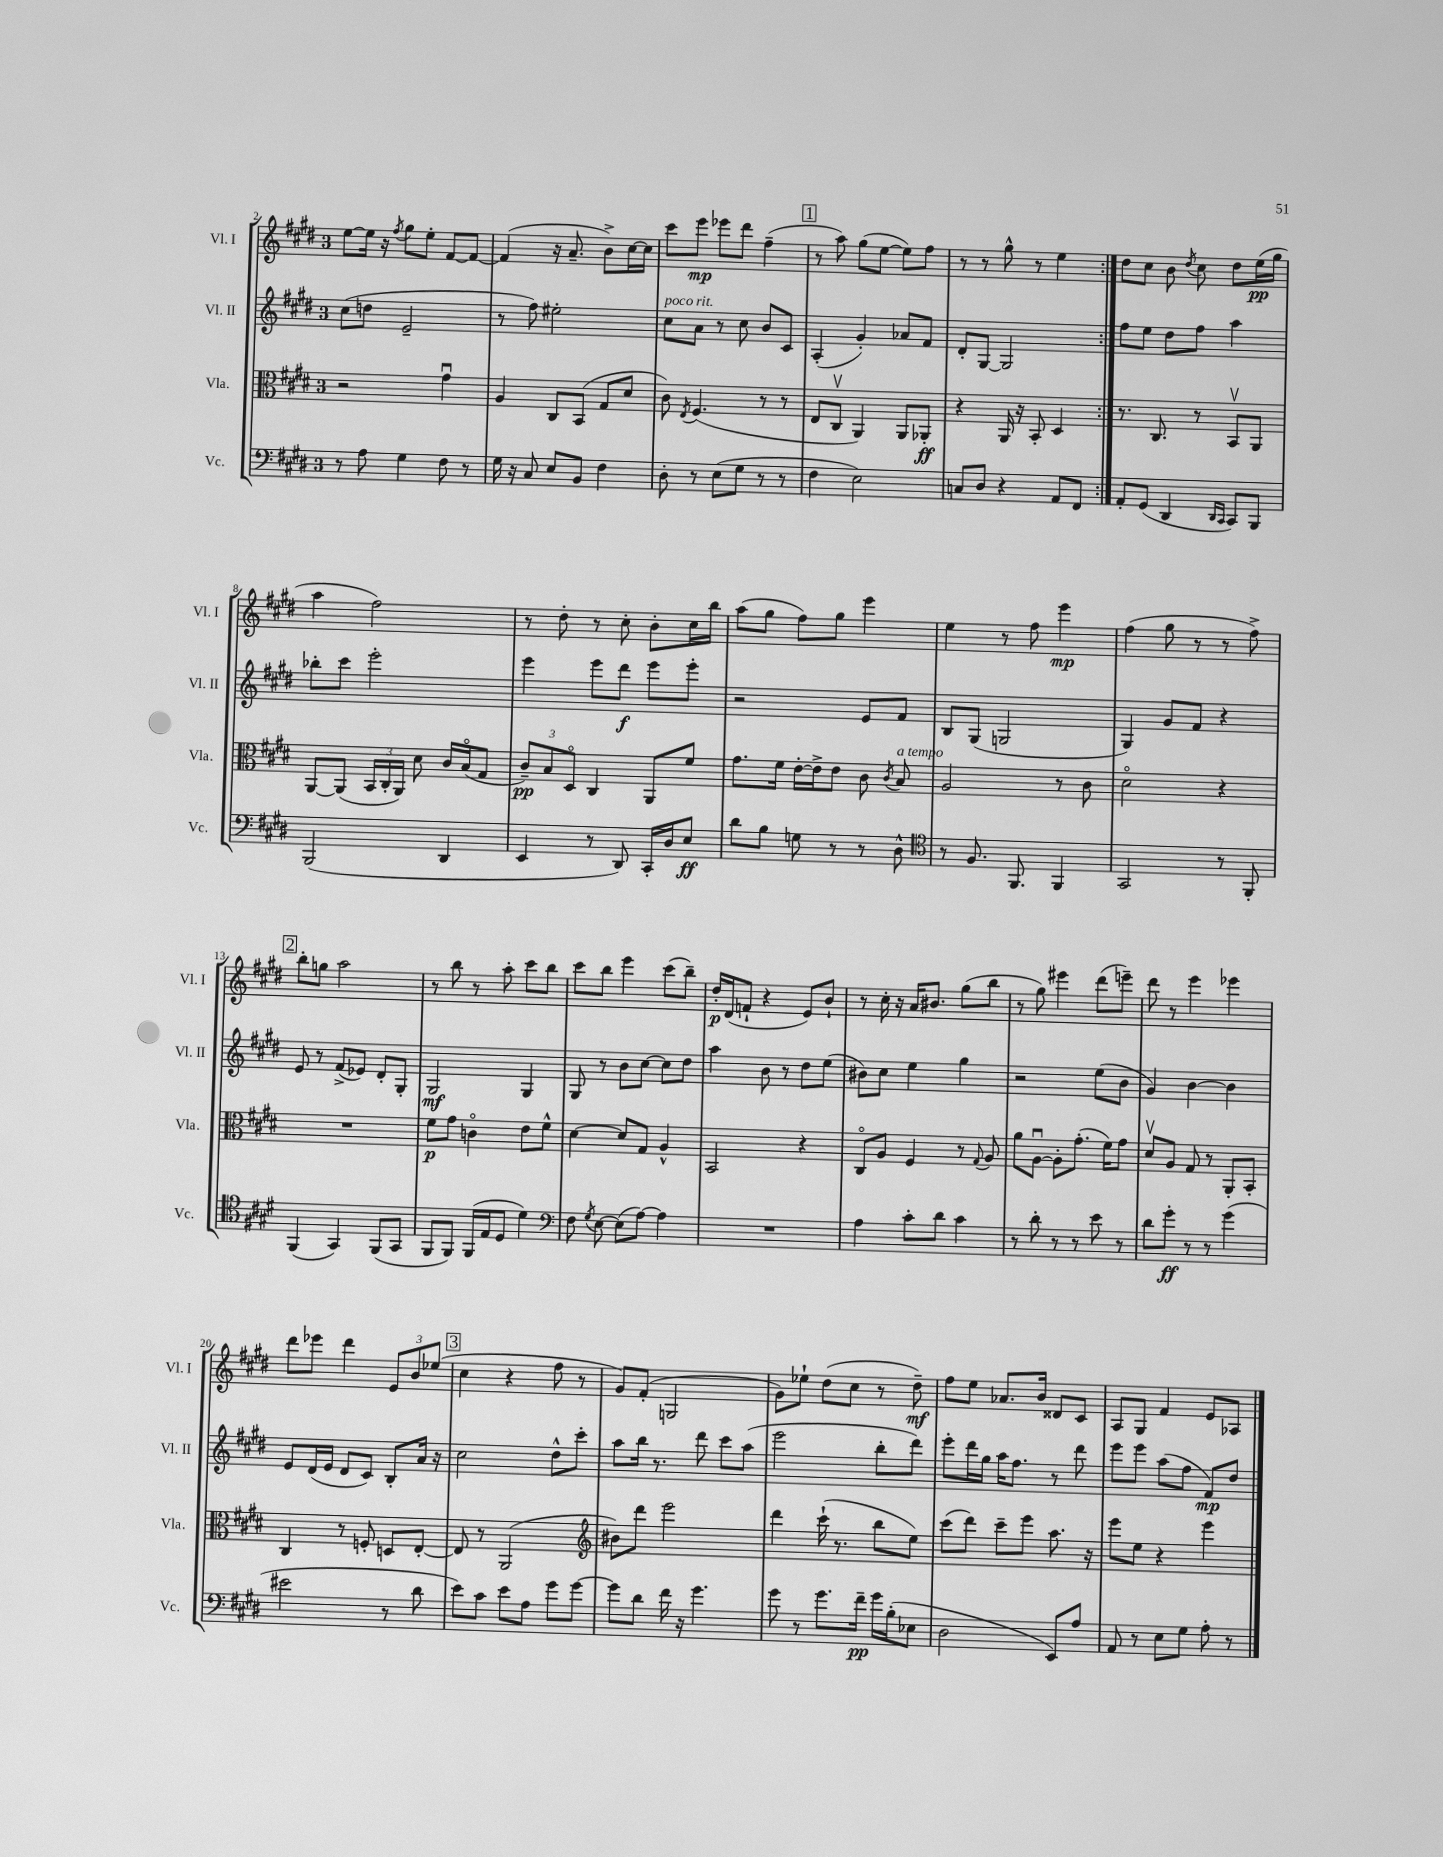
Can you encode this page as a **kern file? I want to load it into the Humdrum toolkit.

**kern	**kern	**kern	**kern
*staff4	*staff3	*staff2	*staff1
*clefF4	*clefC3	*clefG2	*clefG2
*k[f#c#g#d#]	*k[f#c#g#d#]	*k[f#c#g#d#]	*k[f#c#g#d#]
*M3/4	*M3/4	*M3/4	*M3/4
8r	2r	(8cc#	[8ee
8A	.	8dd	16ee]
.	.	.	16r
.	.	.	8qff#
4G#	.	2e~	8gg#
.	.	.	8ee'
8F#	4g#u	.	[8f#
8r	.	.	8f#_
=	=	=	=
16G#	4A	8r	(4f#]
16r	.	.	.
8C#	.	8ff#)	.
8E	8C#	2ee#'	16r
.	.	.	8.a~
8BB	(8BB	.	.
4F#	8G#	.	8b^)
.	8d#	.	[16cc#
.	.	.	16cc#]
=	=	=	=
8D#'	8c#)	8cc#	8ccc#
.	8qE	.	.
8r	(4.F#	8a	8eee
(8E	.	8r	8eee-
8G#	.	8cc#	8ddd#
8r	8r	8b	(4ff#~
8r	8r	8c#	.
=	=	=	=
4F#	8E	(4A'	8r
.	8C#v	.	8aa)
2E)	4AA)	4g#')	(8gg#
.	.	.	[8ee
.	8AA	8a-	8ee])
.	8AA-'	8f#	8ff#
=	=	=	=
8C	4r	8d#'	8r
8D#	.	[8G#	8r
4r	16AA	2G#]	8gg#^^
.	16r	.	.
.	8BB'	.	8r
8AA	4D#	.	4ee
8FF#	.	.	.
=:|!	=:|!	=:|!	=:|!
8AA'	8.r	8ff#	8dd#
(8GG#	.	8ee	8cc#
.	8.C#	.	.
4DD#	.	8dd#	8b
.	.	.	8qdd#
.	8r	8ff#	8cc#
16qqDD#	.	.	.
16qqCC#	.	.	.
8CC#)	8BBv	4aa	8dd#
8BBB	8AA	.	(16ee
.	.	.	16gg#
=	=	=	=
(2BBB	[8AA	8bb-'	4aa
.	(8AA]	8ccc#	.
.	24BB	2eee'	2ff#)
.	24C#'	.	.
.	24AA)	.	.
.	8d#	.	.
4DD#	16c#	.	.
.	(16Bo	.	.
.	8G#	.	.
=	=	=	=
4EE	12c#~)	4eee	8r
.	12B	.	.
.	.	.	8dd#'
.	12D#o	.	.
8r	4C#	8eee	8r
8DD#)	.	8ddd#	8cc#'
16CC#'	8AA	8eee	8b'
16D#	.	.	.
8E	8f#	8eee'	16cc#
.	.	.	16bb
=	=	=	=
8d#	8.g#	2r	(8aa
8B	.	.	8gg#
.	16f#	.	.
8G	[16e'	.	8ff#)
.	16e^]	.	.
8r	8e	.	8gg#
8r	8c#	8e	4eee
.	8qc#	.	.
8D#^^	8B	8f#	.
=	=	=	=
*clefC4	*	*	*
8r	2A	8B	4ee
8.F#	.	(8G#	.
.	.	2G	8r
8.FF#	.	.	.
.	.	.	8ff#
4FF#	8r	.	4eee
.	8c#	.	.
=	=	=	=
2GG#	2d#o	4G#)	(4ff#
.	.	8g#	8gg#
.	.	8f#	8r
8r	4r	4r	8r
8FF#'	.	.	8ff#^)
=	=	=	=
(4FF#	2.r	8e	8bb'
.	.	8r	8gg
4GG#)	.	(8f#^	2aa
.	.	8e-)	.
(8FF#	.	8d#'	.
8GG#	.	8G#'	.
=	=	=	=
8FF#	8f#	2G#	8r
8FF#)	8g#	.	8bb
(16FF#	4co	.	8r
16E	.	.	.
8D#	.	.	8aa'
4d#)	8e	4G#	8ccc#
.	8f#^^	.	8bb
=	=	=	=
*clefF4	*	*	*
8F#	[4d#	8G#	8ccc#
8qG#	.	.	.
[8E	.	8r	8bb
(8E]	8d#]	8b	4eee
[8A)	8G#	[8cc#	.
4A]	4A^^	8cc#]	(8ccc#
.	.	8dd#	8bb~)
=	=	=	=
2.r	2BB	4aa	16dd#'
.	.	.	(16d#
.	.	.	8f`
.	.	8b	4r
.	.	8r	.
.	4r	8dd#	8e)
.	.	(8ee	8b`
=	=	=	=
4A	8C#o	8b#)	8r
.	8A	8cc#	16cc#'
.	.	.	16r
8c#'	4F#	4ee	16a
.	.	.	8.b#
8d#	.	.	.
4c#	8r	4gg#	(8gg#
.	8qqG#	.	.
.	8A	.	8bb
=	=	=	=
8r	8a	2r	8r
8d#'	[8Au	.	8gg#)
8r	8A']	.	4eee#
8r	(8.g#'	.	.
8e	.	(8ee	(8ddd#
.	16f#)	.	.
8r	8g#	8b	8eee~)
=	=	=	=
8d#	8d#v	4g#)	8ddd#
8g#'	8A	.	8r
8r	8G#	[4b	4eee
8r	8r	.	.
(4g#	8AA'	4b]	4eee-
.	8BB'	.	.
=	=	=	=
2e#	4C#	8e	8ddd#
.	.	(16d#	8eee-
.	.	16e	.
.	8r	8d#	4ddd#
.	8F'	8c#)	.
8r	8D	8B'	12e
.	.	.	12b
8d#	[8E'	16a	.
.	.	.	(12ee-
.	.	16r	.
=	=	=	=
8e)	8E]	2cc#	4cc#
8c#	8r	.	.
8e	(2AA	.	4r
8A	.	.	.
8g#	.	8dd#^^	8ff#
[8g#	.	8ccc#'	8r
=	=	=	=
*	*clefG2	*	*
8g#]	8b#)	8aa	8g#)
8d#	8ddd#	16bb	(8f#'
.	.	8.r	.
16f#	2eee	.	2G
16r	.	.	.
4.g#	.	8ddd#	.
.	.	8ccc#	.
.	.	(8aa	.
=	=	=	=
8g#	4ddd#	2eee	8g#)
8r	.	.	8ee-`
8.g#	(16ccc#`	.	(8dd#
.	8.r	.	.
.	.	.	8cc#
16f#~	.	.	.
16g#	8bb	8bb'	8r
(16B'	.	.	.
8E-	8ee)	8ddd#)	8dd#~)
=	=	=	=
2D#	(8ccc#	8eee'	8ff#
.	8ddd#)	16ddd#	8ee
.	.	16gg#	.
.	8ccc#~	16aa	8.a-
.	.	8.ff#	.
.	8eee	.	.
.	.	.	16b
8EE)	8.aa	8r	8d##
8A	.	8ddd#	8c#
.	16r	.	.
=	=	=	=
8AA	8eee	8eee	8A
8r	8ee	8eee	8G#
8E	4r	(8aa	4f#
8G#	.	8ff#	.
8A'	4eee	8f#)	8e
8r	.	8dd#	8A-
==	==	==	==
*-	*-	*-	*-
